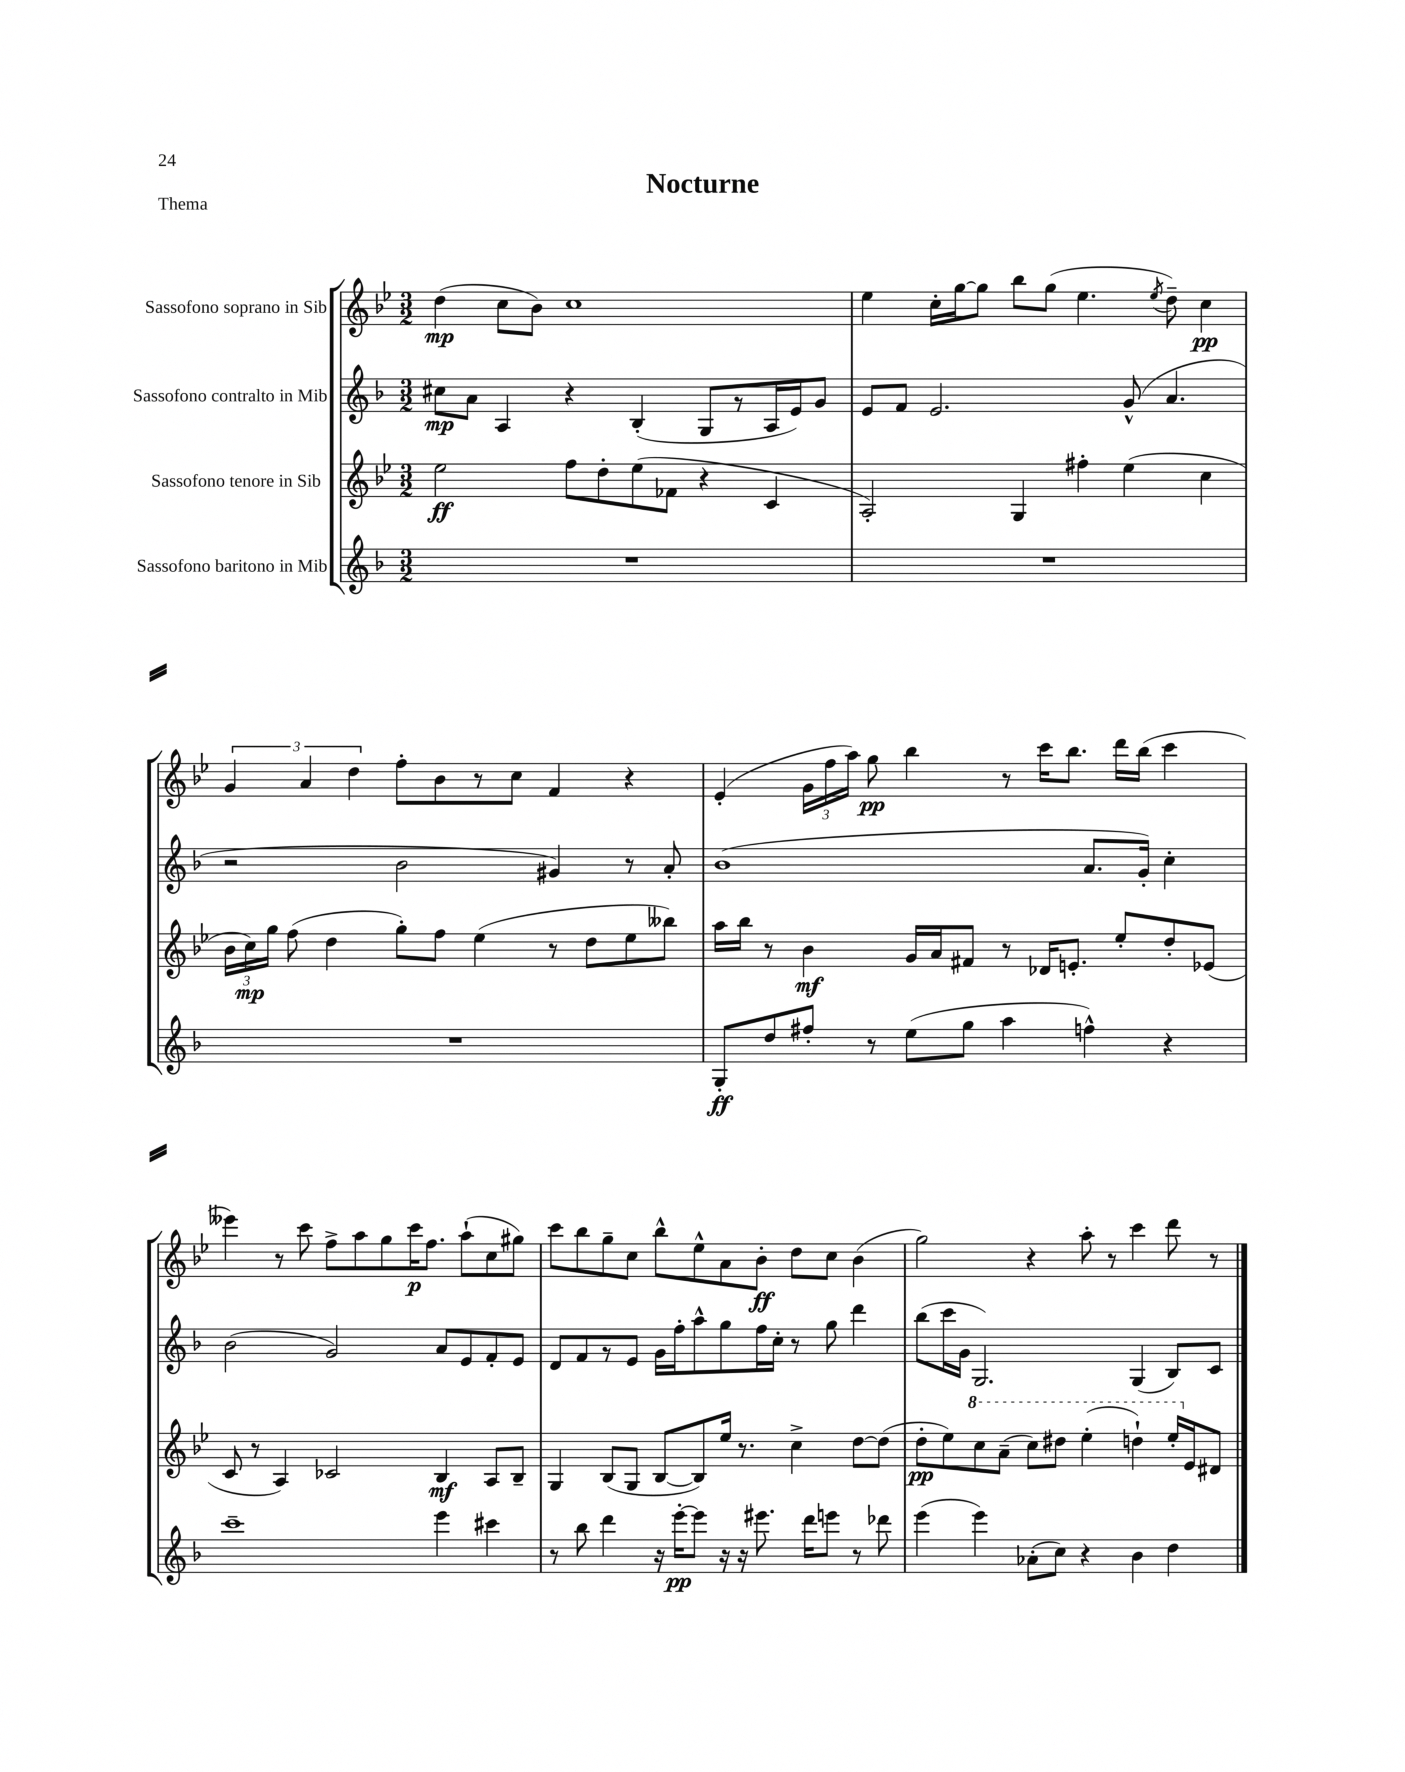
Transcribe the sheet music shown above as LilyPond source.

\header { title = "Nocturne" piece = "Thema" }
<<
\new StaffGroup <<
\new Staff = "s0" \with { instrumentName = "Sassofono soprano in Sib" } {
    \clef treble \key bes \major \numericTimeSignature \time 3/2
    \autoBeamOff d''4\mp( c''8[ bes'8]) c''1 |
    ees''4 c''16[-. g''16~ g''8] bes''8[ g''8]( ees''4. \acciaccatura { ees''8 } d''8--) c''4\pp |
    \tuplet 3/2 { g'4 a'4 d''4 } f''8[-. bes'8 r8 c''8] f'4 r4 |
    ees'4-.( \tuplet 3/2 { g'16[ f''16 a''16]) } g''8\pp bes''4 r8 c'''16[ bes''8.] d'''16[ bes''16]( c'''4 |
    eeses'''4) r8 c'''8 f''8[-> a''8 g''8 c'''16\p f''8.] a''8[-!( c''8 gis''8]) |
    c'''8[ bes''8 g''8-- c''8] bes''8[-^ ees''8-^ a'8 bes'8]-.\ff d''8[ c''8] bes'4( |
    g''2) r4 a''8-. r8 c'''4 d'''8 r8 \bar "|." |
}
\new Staff = "s1" \with { instrumentName = "Sassofono contralto in Mib" } {
    \clef treble \key f \major \numericTimeSignature \time 3/2
    \autoBeamOff cis''8[\mp a'8] a4 r4 bes4-.( g8[ r8 a16 e'16) g'8] |
    e'8[ f'8] e'2. g'8-^( a'4. |
    r2 bes'2 gis'4) r8 a'8-. |
    bes'1( a'8.[ g'16]-.) c''4-. |
    bes'2( g'2) a'8[ e'8 f'8-. e'8] |
    d'8[ f'8 r8 e'8] g'16[ f''16-. a''8-^ g''8 f''16 c''16]-. r8 g''8 d'''4 |
    bes''8[( c'''16 g'16] g2.) g4( bes8[) c'8] \bar "|." |
}
\new Staff = "s2" \with { instrumentName = "Sassofono tenore in Sib" } {
    \clef treble \key bes \major \numericTimeSignature \time 3/2
    \autoBeamOff ees''2\ff f''8[ d''8-. ees''8( fes'8] r4 c'4 |
    a2-.) g4 fis''4-. ees''4( c''4 |
    \tuplet 3/2 { bes'16[ c''16\mp) g''16] } f''8( d''4 g''8[-.) f''8] ees''4( r8 d''8[ ees''8 beses''8]) |
    a''16[ bes''16] r8 bes'4\mf g'16[ a'16 fis'8] r8 des'16[ e'8.]-. ees''8[-. d''8-. ees'8]( |
    c'8 r8 a4) ces'2 bes4\mf a8[ bes8]-- |
    g4 bes8[( g8] bes8[~ bes8) ees''16] r8. c''4-> d''8[~ d''8]( |
    d''8[-.\pp ees''8) \ottava #1 c'''8 a''8]--( c'''8[) dis'''8] ees'''4-.( d'''4-!) ees'''16[-. \ottava #0 ees'16 dis'8] \bar "|." |
}
\new Staff = "s3" \with { instrumentName = "Sassofono baritono in Mib" } {
    \clef treble \key f \major \numericTimeSignature \time 3/2
    \autoBeamOff R1. |
    R1. |
    R1. |
    g8[-.\ff d''8 fis''8]-. r8 e''8[( g''8] a''4 f''4-^) r4 |
    c'''1-- e'''4 cis'''4 |
    r8 bes''8 d'''4 r16 e'''16[~-.\pp e'''8] r16 r16 eis'''8. d'''16[ e'''8] r8 des'''8 |
    e'''4( e'''4) aes'8[-.( c''8]) r4 bes'4 d''4 \bar "|." |
}
>>
>>
\layout { \context { \Score \remove "Bar_number_engraver" } }
